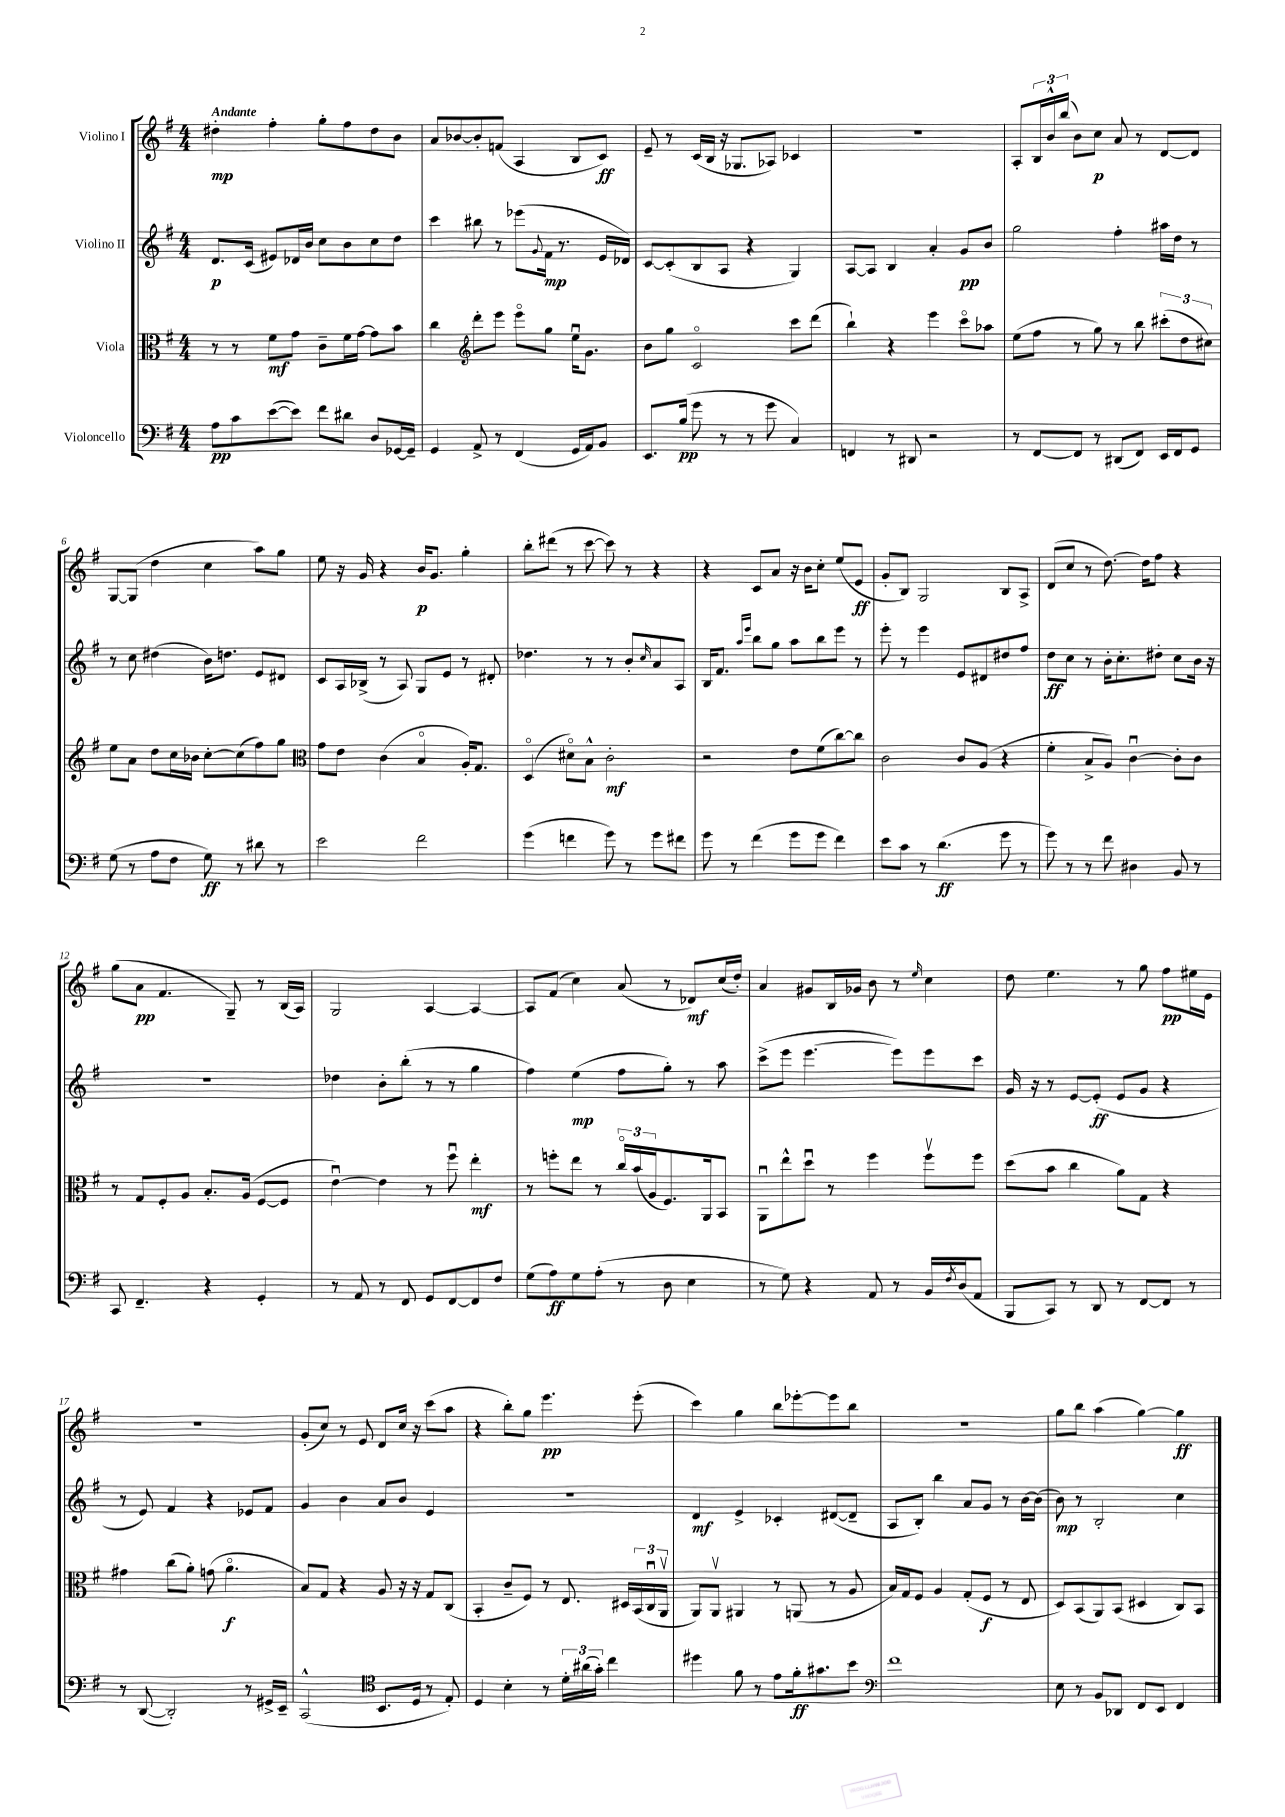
<<
\new StaffGroup <<
\new Staff = "s0" \with { instrumentName = "Violino I" } {
    \clef treble \key g \major \numericTimeSignature \time 4/4 \tempo "Andante"
    dis''4-.\mp fis''4-. g''8-. fis''8 dis''8 b'8 |
    a'8 bes'8~ bes'8-. f'8( a4 b8 c'8\ff) |
    e'8-- r8 c'16( b16 r16 ges8. aes8) ces'4 |
    R1 |
    a8-. \tuplet 3/2 { b16 b'16-^ b''16( } b'8) c''8\p a'8 r8 d'8~ d'8 |
    g8~ g8( d''4 c''4 a''8) g''8 |
    e''8 r16 g'16 r4 b'16\p g'8. g''4-. |
    b''8-. dis'''8( r8 c'''8~ c'''8) r8 r4 |
    r4 c'8 a'8 r16 b'16 c''8-. e''8( e'8\ff |
    g'8-. b8) g2 b8 a8-> |
    d'8( c''8 r8 d''8.~) d''16 fis''8 r4 |
    g''8( a'8\pp fis'4. g8--) r8 b16( a16) |
    g2 a4~ a4~ |
    a8 fis'8( c''4) a'8( r8 des'8\mf) c''16( d''16-.) |
    a'4 gis'8 b16 ges'16 b'8 r8 \grace { e''16 } c''4 |
    d''8 e''4. r8 g''8 fis''8\pp eis''16 e'16 |
    R1 |
    g'8-.( c''8) r8 e'8 d'8 c''16 r16 c'''8( a''8 |
    r4 b''8-.) g''8 e'''4.\pp e'''8-.( |
    c'''4) g''4 b''8 ees'''8~-. ees'''8 b''8 |
    R1 |
    g''8 b''8 a''4( g''4~) g''4\ff \bar "|." |
}
\new Staff = "s1" \with { instrumentName = "Violino II" } {
    \clef treble \key g \major \numericTimeSignature \time 4/4
    d'8.\p c'16( eis'8) des'16 b'16 c''8 b'8 c''8 d''8 |
    c'''4 bis''8 r8 ees'''8( \appoggiatura { g'8 } fis'16\mp r8. e'16 des'16) |
    c'8~ c'8-.( b8 a8 r4 g4) |
    a8~ a8 b4 a'4-. g'8\pp b'8 |
    g''2 fis''4-. ais''16 d''16 r8 |
    r8 c''8 dis''4( b'16) d''8. e'8 dis'8 |
    c'8 a16 bes16->( r8 a8) g8 e'8 r8 dis'8-. |
    des''4. r8 r8 b'8-. \grace { c''16 } a'8 a8 |
    b16 fis'8. \grace { a''16 e'''16 } b''8 g''8 a''8 b''8 e'''8 r8 |
    e'''8-. r8 e'''4 e'8 dis'8 dis''8 fis''8 |
    d''8\ff c''8 r8 b'16-. c''8.-. dis''8-. c''8 b'16 r16 |
    R1 |
    des''4 b'8-. b''8-.( r8 r8 g''4 |
    fis''4) e''4\mp( fis''8 g''8-.) r8 a''8 |
    c'''8->( e'''8 e'''4.~ e'''8) e'''8 c'''8 |
    g'16 r16 r8 e'8~ e'8-.\ff( e'8 g'8 r4 |
    r8 e'8) fis'4 r4 ees'8 fis'8 |
    g'4 b'4 a'8 b'8 e'4 |
    R1 |
    d'4\mf e'4-> ces'4-. dis'8~( dis'8-- |
    a8 b8-.) b''4 a'8 g'8 r8 b'16~ b'16( |
    b'8\mp) r8 b2-. c''4 \bar "|." |
}
\new Staff = "s2" \with { instrumentName = "Viola" } {
    \clef alto \key g \major \numericTimeSignature \time 4/4
    r8 r8 fis'8\mf g'8 c'8-- fis'16 g'16~ g'8 b'8 |
    c''4 \clef treble d'''8-. e'''8 e'''8\flageolet g''8 e''16\downbow g'8. |
    b'8 g''8 c'2\flageolet c'''8 d'''8( |
    b''4-!) r4 e'''4 c'''8\flageolet aes''8 |
    e''8( fis''8 r8 g''8) r8 b''8 \tuplet 3/2 { cis'''8-.( d''8 cis''8) } |
    e''8 a'8 d''8 c''16 bes'16 c''8~-. c''8( fis''8) g''8 |
    \clef alto g'8 e'8 c'4( b4\flageolet a16-.) g8. |
    d4\flageolet( dis'8\flageolet) b8-^ c'2-.\mf |
    r2 e'8 fis'8( c''8~) c''8 |
    c'2 c'8 a8( r4 |
    fis'4-. b8-> a8) c'4~\downbow c'8-. c'8 |
    r8 g8 fis8-. a8 b8.-. a16( fis8~ fis8 |
    e'4~\downbow) e'4 r8 fis''8\downbow e''4-.\mf |
    r8 f''8-. e''8 r8 \tuplet 3/2 { c''16\flageolet b'16( a16 } fis8.) a,16 b,8 |
    a,8\downbow e''8-^ d''8\downbow r8 fis''4 fis''8\upbow fis''8 |
    d''8( b'8 c''4 a'8) g8 r4 |
    gis'4 c''8( a'8-.) g'8( a'4.\flageolet\f |
    b8) g8 r4 a8 r16 r16 g8 c8( |
    b,4-. c'8-- fis8) r8 e8. dis16 \tuplet 3/2 { b,16( c16\downbow a,16\upbow } |
    a,8) a,8\upbow ais,4 r8 a,8( r8 a8 |
    b16) g16 fis8 a4 g8-.( fis8\f r8 e8 |
    d8) b,8( a,8) b,8( dis4 c8) b,8 \bar "|." |
}
\new Staff = "s3" \with { instrumentName = "Violoncello" } {
    \clef bass \key g \major \numericTimeSignature \time 4/4
    a8\pp c'8 e'8~( e'8) fis'8 dis'8 d8 ges,16~ ges,16-- |
    g,4 a,8-> r8 fis,4( g,16 a,16) b,8 |
    e,8. b16\pp( g'8 r8 r8 g'8 c4) |
    f,4 r8 dis,8 r2 |
    r8 fis,8~ fis,8 r8 dis,8( fis,8) e,16 fis,16 g,8 |
    g8( r8 a8 fis8 g8\ff) r8 dis'8 r8 |
    e'2 fis'2 |
    g'4( f'4 g'8) r8 g'8 fis'8 |
    g'8 r8 fis'4( g'8 g'8 fis'4) |
    e'8 c'8 r8 d'4.\ff( g'8 r8 |
    g'8) r8 r8 fis'8 dis4 b,8 r8 |
    c,8 fis,4.-- r4 g,4-. |
    r8 a,8 r8 fis,8 g,8 fis,8~ fis,8 fis8 |
    g8( a8\ff) g8 a8-.( r8 d8 e4 |
    r8 g8) r4 a,8 r8 b,16 \acciaccatura { fis8 } d16( a,8 |
    b,,8 c,8) r8 d,8 r8 fis,8~ fis,8 r8 |
    r8 d,8~( d,2-.) r8 gis,16-> e,16-- |
    c,2-^( \clef tenor b,8. d16 r8 e8-.) |
    d4 b4-. r8 \tuplet 3/2 { d'16-. ais'16( g'16-.) } c''4 |
    dis''4 fis'8 r8 e'8 fis'16-.\ff gis'8. b'8 |
    \clef bass fis'1 |
    e8 r8 b,8 des,8 fis,8 e,8 fis,4 \bar "|." |
}
>>
>>
